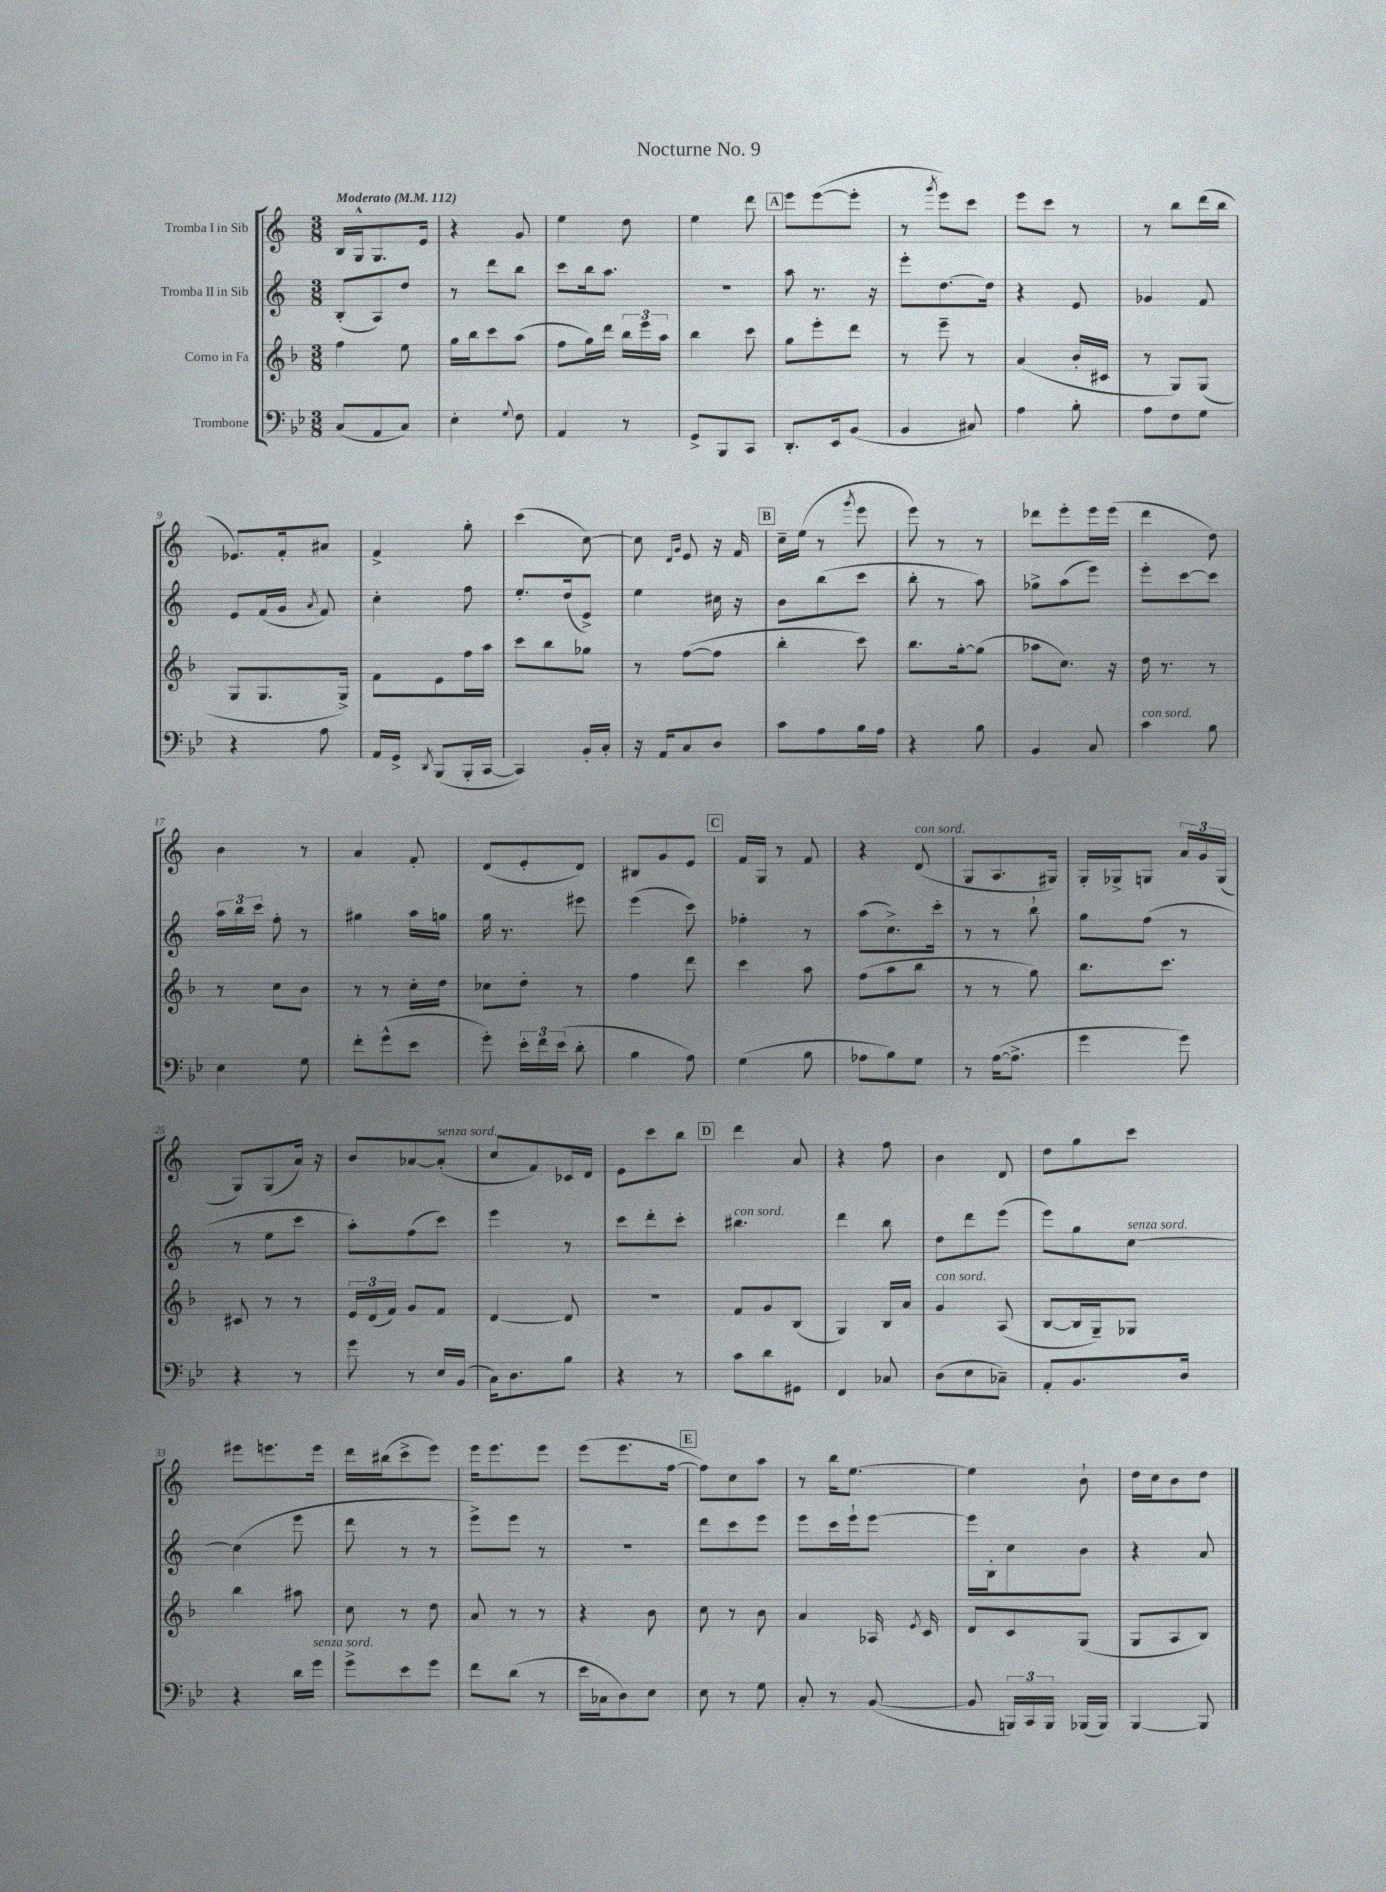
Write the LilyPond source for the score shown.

\header { title = "Nocturne No. 9" }
<<
\new StaffGroup <<
\new Staff = "s0" \with { instrumentName = "Tromba I in Sib" } {
    \clef treble \key c \major \numericTimeSignature \time 3/8 \tempo "Moderato" 4 = 112
    \autoBeamOff b16[ g16-^ g8. e'16] |
    r4 g'8 |
    e''4 d''8 |
    e''4 d'''8 |
    \mark \markup { \box "A" } e'''8[ e'''8~( e'''8]-. |
    r8 \acciaccatura { g'''8 } e'''8[) c'''8] |
    e'''8[ c'''8] r8 |
    r8 b''8[ d'''16( b''16] |
    ees'8.[) f'16-. ais'8] |
    f'4-> g''8-. |
    c'''4( c''8~) |
    c''8 \grace { d'16[ g'16] } e'8 r16 f'16 |
    \mark \markup { \box "B" } c''16[-- e''16]( r8 \acciaccatura { g'''8 } e'''8 |
    e'''8) r8 r8 |
    des'''8[ e'''8-. e'''16 e'''16]( |
    d'''4 d''8) |
    b'4 r8 |
    a'4 f'8-. |
    d'8[( e'8-. d'8]) |
    bis8[ g'8 e'8] |
    \mark \markup { \box "C" } f'16[ g16] r8 f'8 |
    r4 d'8^\markup { \italic "con sord." }( |
    g8[ a8. gis16]) |
    g16[-. ges16-> g8] \tuplet 3/2 { a'16[ g'16 g16]( } |
    g8[) g8( a'16]) r16 |
    b'8[ aes'8~ aes'8]-.^\markup { \italic "senza sord." }( |
    c''8[ f'8) ces'16 d'16] |
    e'8[ c'''8 b''8] |
    \mark \markup { \box "D" } d'''4 a'8 |
    r4 f''8 |
    b'4 d'8 |
    d''8[ g''8 c'''8] |
    eis'''8[ e'''8. e'''16] |
    d'''16[ bis''16( c'''8-> e'''8]) |
    e'''16[ e'''8. e'''8] |
    e'''8[( e'''8. f''16]~ |
    \mark \markup { \box "E" } f''8[) c''8 a''8] |
    r8 b''16[ e''8.]~ |
    e''4 b'8-! |
    d''16[ c''16 b'8 d''8] \bar "|." |
}
\new Staff = "s1" \with { instrumentName = "Tromba II in Sib" } {
    \clef treble \key c \major \numericTimeSignature \time 3/8
    \autoBeamOff b8[-.( a8) d''8] |
    r8 d'''8[ b''8] |
    c'''8[ b''16 a''8.] |
    R4. |
    \mark \markup { \box "A" } a''8 r8. r16 |
    e'''8[-. d''8.~ d''16] |
    r4 e'8 |
    ges'4 f'8 |
    e'8[ f'16( g'16] \acciaccatura { a'8 } f'8) |
    c''4-. f''8 |
    e''8.[-. d''16( e'8]->) |
    e''4 cis''16 r16 |
    \mark \markup { \box "B" } b'8[ b''8( c'''8] |
    b''8-. r8 a''8) |
    ges''8[-> a''8( e'''8]) |
    e'''8[-. c'''8~ c'''8] |
    \tuplet 3/2 { a''16[ b''16 c'''16] } f''8-. r8 |
    gis''4 a''16[ g''16] |
    g''16 r8. eis'''8 |
    e'''4( c'''8) |
    \mark \markup { \box "C" } fes''4-. r8 |
    a''8[( c''8.->) c'''16]-. |
    r8 r8 b''8-! |
    g''8[ f''8]( r8 |
    r8 e''8[ c'''8] |
    a''8[-.) f''8( c'''8]) |
    e'''4 r8 |
    c'''8[ d'''8-. c'''8]-. |
    \mark \markup { \box "D" } bis''4.^\markup { \italic "con sord." } |
    d'''4 b''8 |
    d''8[ d'''8 e'''8]( |
    e'''8[) g''8 c''8]~^\markup { \italic "senza sord." } |
    c''4( e'''8 |
    d'''8 r8 r8 |
    e'''8[->) e'''8] r8 |
    R4. |
    \mark \markup { \box "E" } d'''8[ c'''8 e'''8] |
    e'''8[ c'''16 e'''16-! e'''8]~ |
    e'''16[ b16-. c''8 b'8] |
    r4 a'8 \bar "|." |
}
\new Staff = "s2" \with { instrumentName = "Corno in Fa" } {
    \clef treble \key f \major \numericTimeSignature \time 3/8
    \autoBeamOff f''4 e''8 |
    g''16[ bes''16 c'''8 a''8]( |
    f''8[ g''16) d'''16] \tuplet 3/2 { bes''16[ e'''16 a''16] } |
    bes''4 c'''8 |
    \mark \markup { \box "A" } g''8[ e'''8-. d'''8] |
    r8 e'''8-- r8 |
    a'4( bes'16[-. cis'16] |
    r8 g8[) g8]( |
    g8[ g8. g16]->) |
    f'8[ e'8 f''16 a''16] |
    c'''8[ bes''8 ges''8] |
    r8 f''8[~( f''8] |
    \mark \markup { \box "B" } bes''4-. c'''8) |
    bes''8.[ g''16~-. g''8]( |
    aes''8[ c''8.]) r16 |
    d''16 r8. r8 |
    r8 c''8[ bes'8] |
    r8 r8 c''16[-. d''16] |
    ces''8[ d''8]-. r8 |
    f''4 d'''8 |
    \mark \markup { \box "C" } c'''4 a''8 |
    f''8[( a''8 bes''8] |
    r8 r8 g''8) |
    bes''8.[ c'''8.] |
    cis'8 r8 r8 |
    \tuplet 3/2 { e'16[ d'16( f'16]) } g'8[ f'8] |
    d'4~ d'8 |
    R4. |
    \mark \markup { \box "D" } f'8[ g'8 bes8]( |
    g4) bes16[ a'16] |
    g'4^\markup { \italic "con sord." } a8( |
    bes8[~ bes16 g16--) ges8] |
    bes''4 ais''8 |
    c''8 r8 d''8 |
    a'8 r8 r8 |
    r4 bes'8 |
    \mark \markup { \box "E" } c''8 r8 bes'8 |
    a'4 aes16 \acciaccatura { e'8 } c'16 |
    d'8[ c'8 g8]( |
    g8[ a8 bes8]) \bar "|." |
}
\new Staff = "s3" \with { instrumentName = "Trombone" } {
    \clef bass \key bes \major \numericTimeSignature \time 3/8
    \autoBeamOff c8[( a,8 c8]) |
    ees4-. \appoggiatura { g8 } f8 |
    a,4 r8 |
    g,8[-> bes,,8 c,8] |
    \mark \markup { \box "A" } d,8.[-. ees,16 bes,8]( |
    bes,4 cis8) |
    a4 bes8-. |
    a8[ f8 g8] |
    r4 a8 |
    a,16[ g,16]-> \acciaccatura { d,8 } bes,,8[( bes,,16-. c,16]~ |
    c,4) bes,16[-. c16]-. |
    r16 a,16[ c8 d8] |
    \mark \markup { \box "B" } c'8[ a8 bes16 a16] |
    r4 bes8 |
    bes,4 c8 |
    c'4^\markup { \italic "con sord." } bes8 |
    ees4 g8 |
    f'8[-. g'8-^( ees'8] |
    g'8-.) \tuplet 3/2 { ees'16[-. f'16 ees'16]( } d'8-. |
    bes4 a8) |
    \mark \markup { \box "C" } g4( bes8 |
    aes8[ bes8) g8] |
    r8 a16[~( a8.]-> |
    g'4 g'8) |
    r4 r8 |
    g'8 r8 ees16[ bes,16]( |
    c16[) d8. bes8] |
    r4 r8 |
    \mark \markup { \box "D" } c'8[ d'8 gis,8] |
    f,4 ces8 |
    d8[( ees8 ces8]--) |
    a,8[-. bes,8. d16] |
    r4 d'16[ g'16]^\markup { \italic "senza sord." } |
    g'8[-> ees'8 g'8] |
    f'8[ d'8]( r8 |
    ees'16[ ces16 d8) ees8] |
    \mark \markup { \box "E" } ees8 r8 g8 |
    c8-. r8 bes,8~( |
    bes,8 \tuplet 3/2 { b,,16[) c,16 b,,16] } bes,,16[( bes,,16]) |
    bes,,4~ bes,,8 \bar "|." |
}
>>
>>
